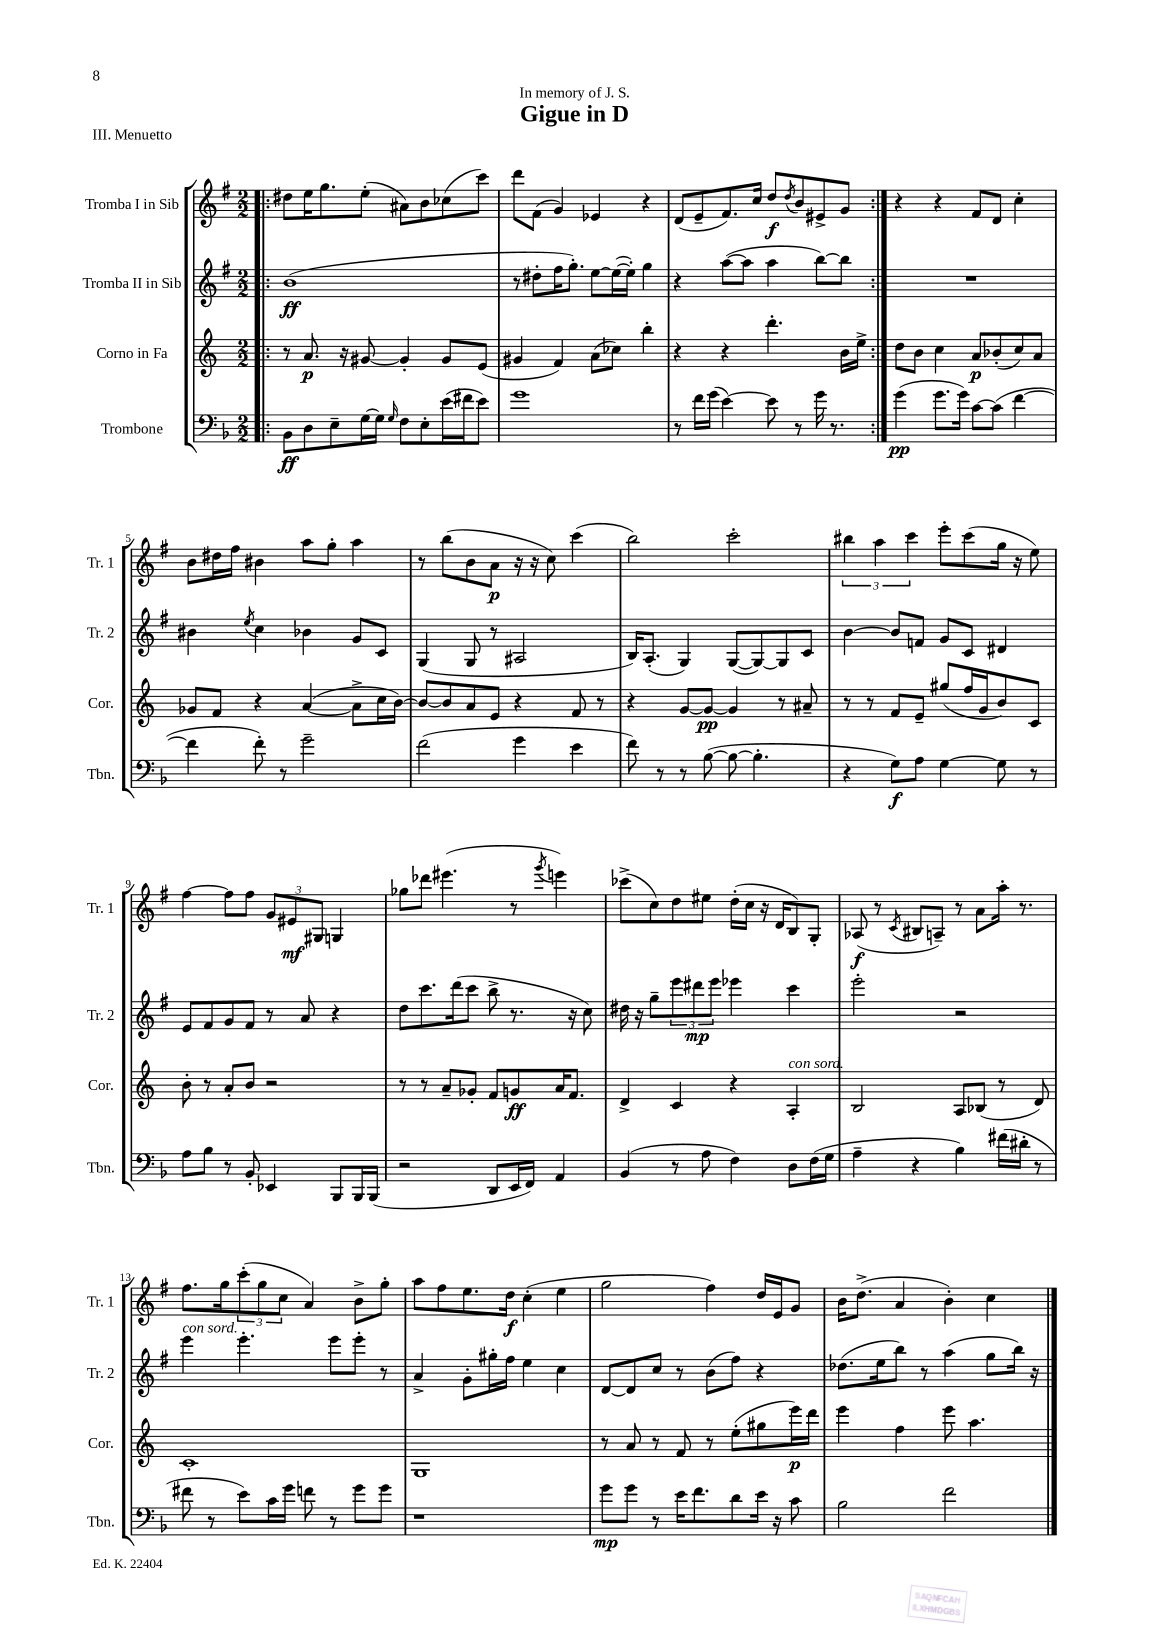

**kern	**kern	**kern	**kern
*staff4	*staff3	*staff2	*staff1
*clefF4	*clefG2	*clefG2	*clefG2
*k[b-]	*k[]	*k[f#]	*k[f#]
*M2/2	*M2/2	*M2/2	*M2/2
=!|:	=!|:	=!|:	=!|:
8BB-\L	8r	(1b	8dd#\L
8D\	8.a/	.	16ee\K
.	.	.	8.gg\
8E~\	.	.	.
.	16r	.	.
[16G\L	[8g#/	.	(8ee'\J
16G\]JJ	.	.	.
16qqG/	.	.	.
8F\L	4g#'/]	.	8a#\L)
8E'\	.	.	8b\
(16e\L	8g#/L	.	(8cc-\
16f#\J	.	.	.
8e\J)	(8e/J	.	8ccc\J)
=	=	=	=
1g	4g#/	8r	8ddd\L
.	.	8dd#'\L	(8f#\J
.	4f/)	16ff#\K	4g/)
.	.	8.gg'\J)	.
.	(8a\L	[8ee\L	4e-/
.	8cc-\J)	(16ee\_L	.
.	.	16ee'\]JJ)	.
.	4bb'\	4gg\	4r
=	=	=	=
8r	4r	4r	(8d/L
16f\LL	.	.	8e~/
(16g\JJ	.	.	.
[4e\)	4r	([8aa\L	8.f#/)
.	.	8aa\]J	.
.	.	.	16cc/Jk
8e\]	4.ddd'\	4aa\	8dd/L
.	.	.	8qdd/
8r	.	.	8b/
16g\	.	[8bb\L)	8e#^/
8.r	.	.	.
.	16b\LL	8bb\]J	8g/J
.	16ee^\JJ	.	.
=:|!	=:|!	=:|!	=:|!
(4g\	8dd\L	1r	4r
.	8b\J	.	.
8.g\L	4cc\	.	4r
16g\Jk)	.	.	.
[8c\L	8a/L	.	8f#/L
(8c\]J	(8b-'/	.	8d/J
[4f\	8cc/)	.	4cc'\
.	8a/J	.	.
=	=	=	=
4f\]	8g-/L	4b#\	8b\L
.	8f/J	.	16dd#\L
.	.	.	16ff#\JJ
.	.	8qee/	.
8f'\)	4r	4cc\	4b#\
8r	.	.	.
2g~\	([4a/	4b-\	8aa\L
.	.	.	8gg'\J
.	8a^\]L	8g/L	4aa\
.	16cc\L	8c/J	.
.	[16b\JJ)	.	.
=	=	=	=
(2f\	8b/_L	(4G/	8r
.	8b/]	.	(8bb\L
.	8a/	8G/	8b\
.	8e/J	8r	8a\J
4g\	4r	2A#/	16r
.	.	.	16r
.	.	.	8cc\)
4e\	8f/	.	(4ccc\
.	8r	.	.
=	=	=	=
8f\)	4r	16B/LK)	2bb\)
.	.	(8.A'/J	.
8r	.	.	.
8r	[8g/L	4G/)	.
([8B-\	8g/_J	.	.
8B-\_	4g/]	([8G/L	2ccc'\
4.B-'\]	.	8G/_)	.
.	8r	8G/]	.
.	8a#~/	8c/J	.
=	=	=	=
4r	8r	[4b\	6bb#\
.	8r	.	.
.	.	.	6aa\
8G\L)	8f/L	8b/]L	.
.	.	.	6ccc\
8A\J	8e~/J	8f/J	.
[4G\	(8gg#/L	8g/L	8eee'\L
.	16ff/L	8c/J	(8ccc\
.	16g/J	.	.
8G\]	8b/)	4d#/	16gg\Jk
.	.	.	16r
8r	8c/J	.	8ee\)
=	=	=	=
8A\L	8b'\	8e/L	[4ff#\
8B-\J	8r	8f#/	.
8r	8a'/L	8g/	8ff#\]L
8BB-'/	8b/J	8f#/J	8ff#\J
4EE-/	2r	8r	12g/L
.	.	.	12e#/
.	.	8a/	.
.	.	.	12G#/J
8BBB-/L	.	4r	4G/
16BBB-/L	.	.	.
(16BBB-/JJ	.	.	.
=	=	=	=
2r	8r	8dd\L	8gg-\L
.	8r	8.ccc\	8ddd-\J
.	8a~/L	.	(4.eee#\
.	.	(16ddd\k	.
.	8g-'/J	8ccc\J	.
8DD/L	8f/L	8bb^\	.
16EE/L	8g/	8.r	8r
16FF/JJ)	.	.	.
.	.	.	8qggg/
4AA/	16a/K	.	4eee\)
.	8.f/J	16r	.
.	.	8cc\)	.
=	=	=	=
(4BB-/	4d^/	16dd#\	(8ccc-^\L
.	.	16r	.
.	.	8gg~\L	8cc\)
8r	4c/	12eee\	8dd\
.	.	12ddd#\	.
8A\	.	.	8ee#\J
.	.	12eee\J	.
4F\)	4r	4eee-\	(16dd'\LL
.	.	.	16cc\JJ
.	.	.	16r
.	.	.	16d/LK
8D\L	4A'/	4ccc\	8B/)
(16F\L	.	.	8G'/J
16G\JJ	.	.	.
=	=	=	=
4A~\	2B/	2eee'\	(8A-/
.	.	.	8r
.	.	.	8qc/
4r	.	.	8B#/L
.	.	.	8A~/J)
4B-\)	8A/L	2r	8r
.	(8B-/J	.	8a\L
(16f#\LL	8r	.	16aa'\Jk
16d#'\JJ	.	.	8.r
8r	8d/)	.	.
=	=	=	=
8f#\	1c'	4eee\	8.ff#\L
8r	.	.	.
.	.	.	16gg\k
8e\L)	.	4.eee'\	(12ccc'\
.	.	.	12gg\
16c\L	.	.	.
.	.	.	12cc\J
16g\JJ	.	.	.
8f\	.	.	4a/)
8r	.	8eee\L	.
8g\L	.	8eee'\J	8b^\L
8g\J	.	8r	8gg'\J
=	=	=	=
1r	1G	4a^/	8aa\L
.	.	.	8ff#\
.	.	8g'\L	8.ee\
.	.	16gg#'\L	.
.	.	16ff#\JJ	16dd\Jk
.	.	4ee\	(4cc'\
.	.	4cc\	4ee\
=	=	=	=
8g\L	8r	[8d/L	2gg\
8g\J	8a/	8d/]	.
8r	8r	8cc/J	.
16e\LK	8f/	8r	.
8.f\	.	.	.
.	8r	(8b\L	4ff#\)
8d\	(8ee'\L	8ff#\J)	.
16e\Jk	8gg#\	4r	16dd/LL
16r	.	.	16e/J
8c\	16eee\L)	.	8g/J
.	16ddd\JJ	.	.
=	=	=	=
2B-\	4eee\	(8.dd-\L	16b\LK
.	.	.	(8.dd^\J
.	.	16ee\k	.
.	4ff\	8bb\J)	4a/
.	.	8r	.
2f\	8eee\	(4aa\	4b'\)
.	4.aa\	.	.
.	.	8gg\L	4cc\
.	.	16bb\Jk)	.
.	.	16r	.
==	==	==	==
*-	*-	*-	*-
